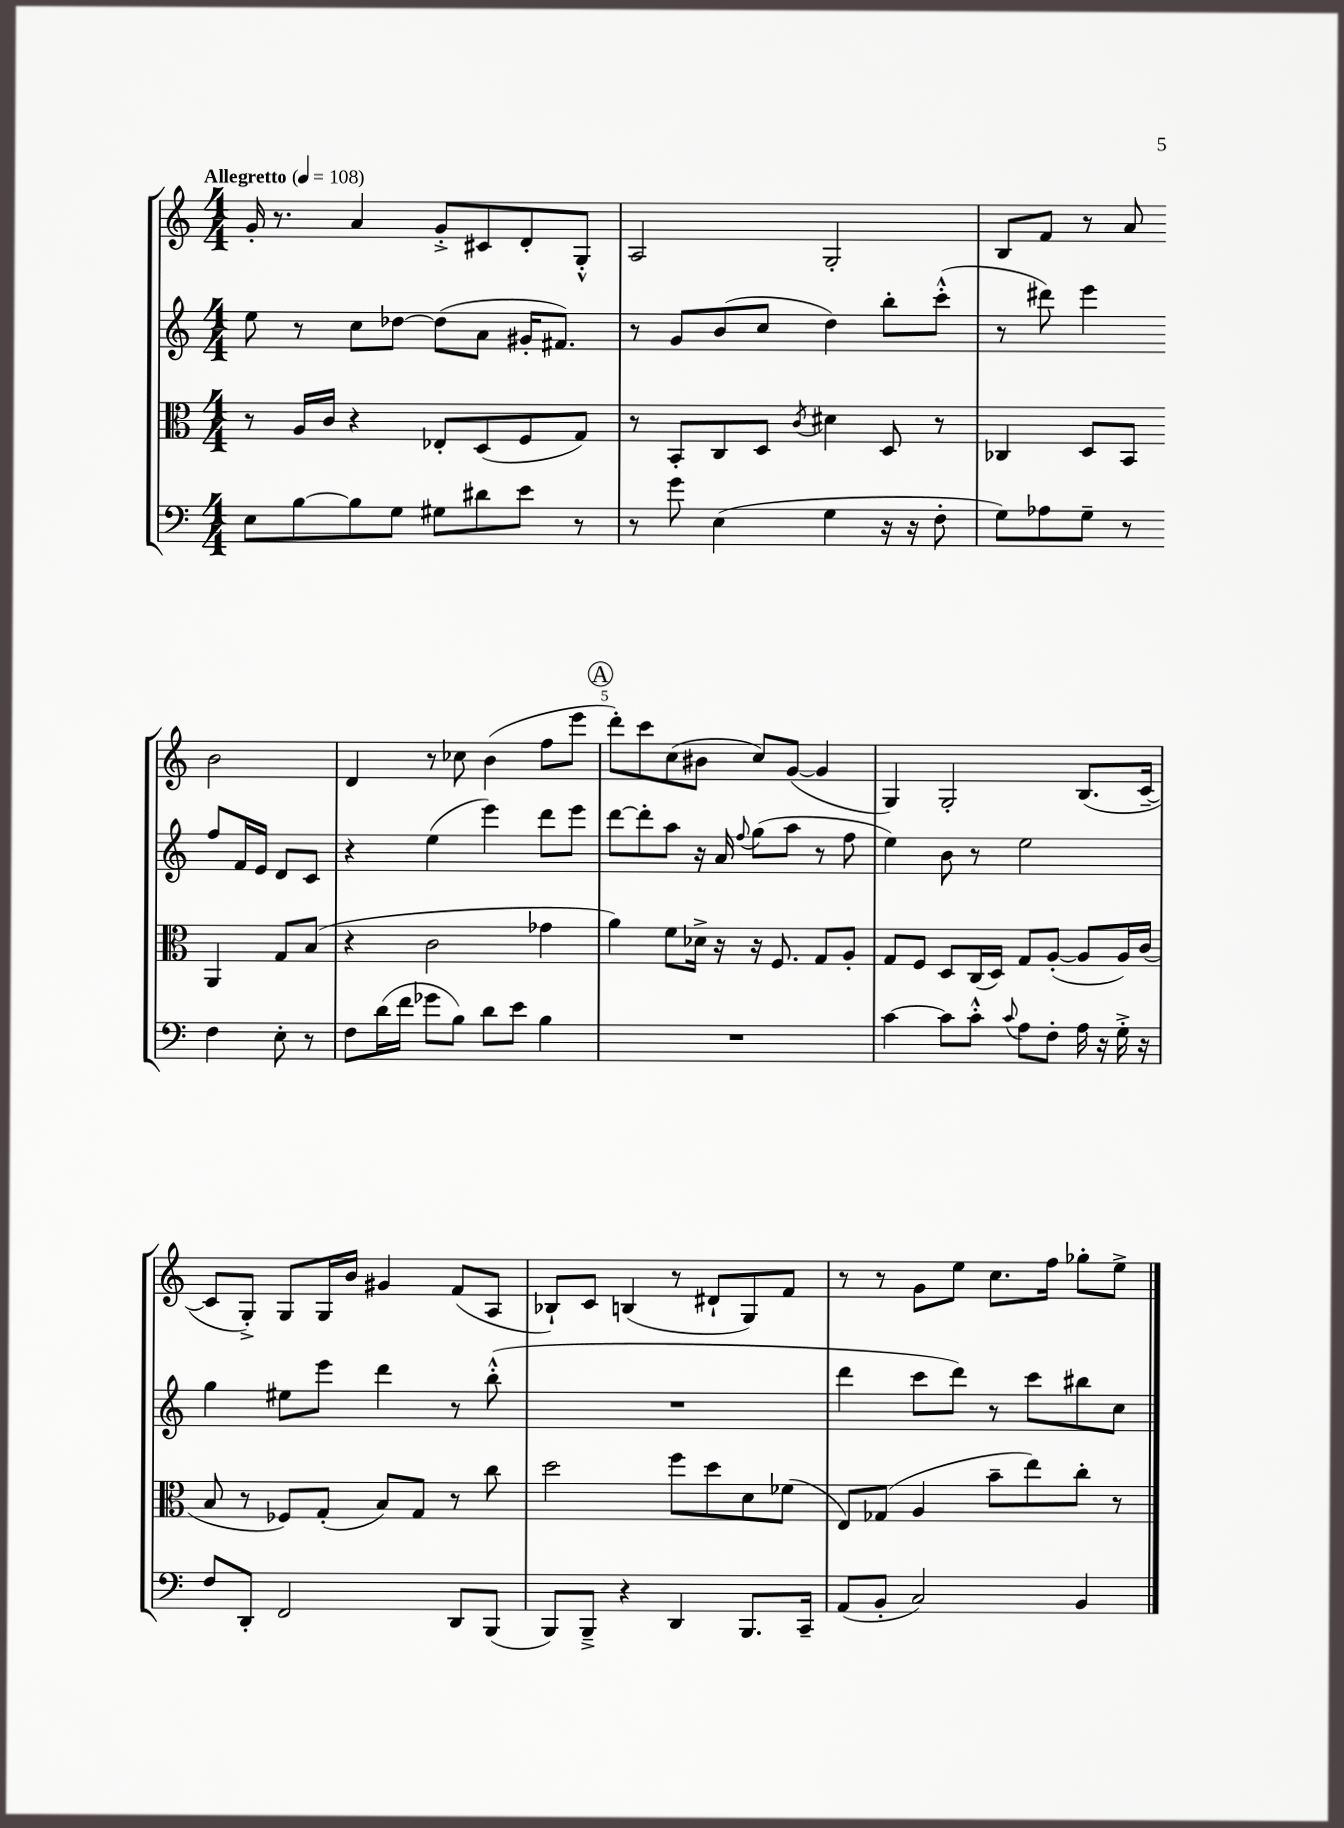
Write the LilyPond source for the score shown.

<<
\new StaffGroup <<
\new Staff = "s0" {
    \clef treble \key c \major \numericTimeSignature \time 4/4 \tempo "Allegretto" 4 = 108
    g'16-. r8. a'4 g'8-.-> cis'8 d'8-. g8-.-^ |
    a2 g2-. |
    b8 f'8 r8 a'8 b'2 |
    d'4 r8 ces''8 b'4( f''8 e'''8 |
    \mark \markup { \circle "A" } d'''8-.) c'''8 c''8( bis'8 c''8) g'8~( g'4 |
    g4) g2-. b8.( c'16~-- |
    c'8 g8-.->) g8 g16 b'16 gis'4 f'8( a8 |
    bes8-!) c'8 b4( r8 dis'8-! g8) f'8 |
    r8 r8 g'8 e''8 c''8. f''16 ges''8-. e''8-> \bar "|." |
}
\new Staff = "s1" {
    \clef treble \key c \major \numericTimeSignature \time 4/4
    e''8 r8 c''8 des''8~ des''8( a'8 gis'16-. fis'8.) |
    r8 g'8 b'8( c''8 d''4) b''8-. c'''8-.-^( |
    r8 dis'''8) e'''4 f''8 f'16 e'16 d'8 c'8 |
    r4 e''4( e'''4) d'''8 e'''8 |
    \mark \markup { \circle "A" } d'''8~ d'''8-. a''8 r16 a'16 \appoggiatura { f''8 } g''8( a''8 r8 f''8 |
    e''4) b'8 r8 e''2 |
    g''4 eis''8 e'''8 d'''4 r8 b''8-.-^( |
    R1 |
    d'''4 c'''8 d'''8) r8 c'''8 bis''8 c''8 \bar "|." |
}
\new Staff = "s2" {
    \clef alto \key c \major \numericTimeSignature \time 4/4
    r8 a16 c'16 r4 ees8-. d8( f8 g8) |
    r8 b,8-. c8 d8 \acciaccatura { c'8 } dis'4 d8 r8 |
    ces4 d8 b,8 a,4 g8 b8( |
    r4 c'2 ges'4 |
    \mark \markup { \circle "A" } a'4) f'8 des'16-> r16 r16 f8. g8 a8-. |
    g8 f8 d8 c16( d16) g8 a8~-.( a8 a16) c'16( |
    b8 r8 fes8) g8-.( b8) g8 r8 c''8 |
    d''2 f''8 d''8 d'8 fes'8( |
    e8) ges8( a4 b'8-- e''8) c''8-. r8 \bar "|." |
}
\new Staff = "s3" {
    \clef bass \key c \major \numericTimeSignature \time 4/4
    e8 b8~ b8 g8 gis8 dis'8 e'8 r8 |
    r8 g'8 e4( g4 r16 r16 f8-. |
    g8) aes8 g8-- r8 f4 e8-. r8 |
    f8 d'16( f'16 ges'8 b8) d'8 e'8 b4 |
    \mark \markup { \circle "A" } R1 |
    c'4~ c'8 c'8-.-^ \appoggiatura { c'8 } a8 f8-. a16 r16 g16-.-> r16 |
    f8 d,8-. f,2 d,8 b,,8( |
    b,,8) b,,8---> r4 d,4 b,,8. c,16-- |
    a,8( b,8-. c2) b,4 \bar "|." |
}
>>
>>
\layout { \context { \Score \override BarNumber.break-visibility = ##(#f #t #t) barNumberVisibility = #(every-nth-bar-number-visible 5) } }
